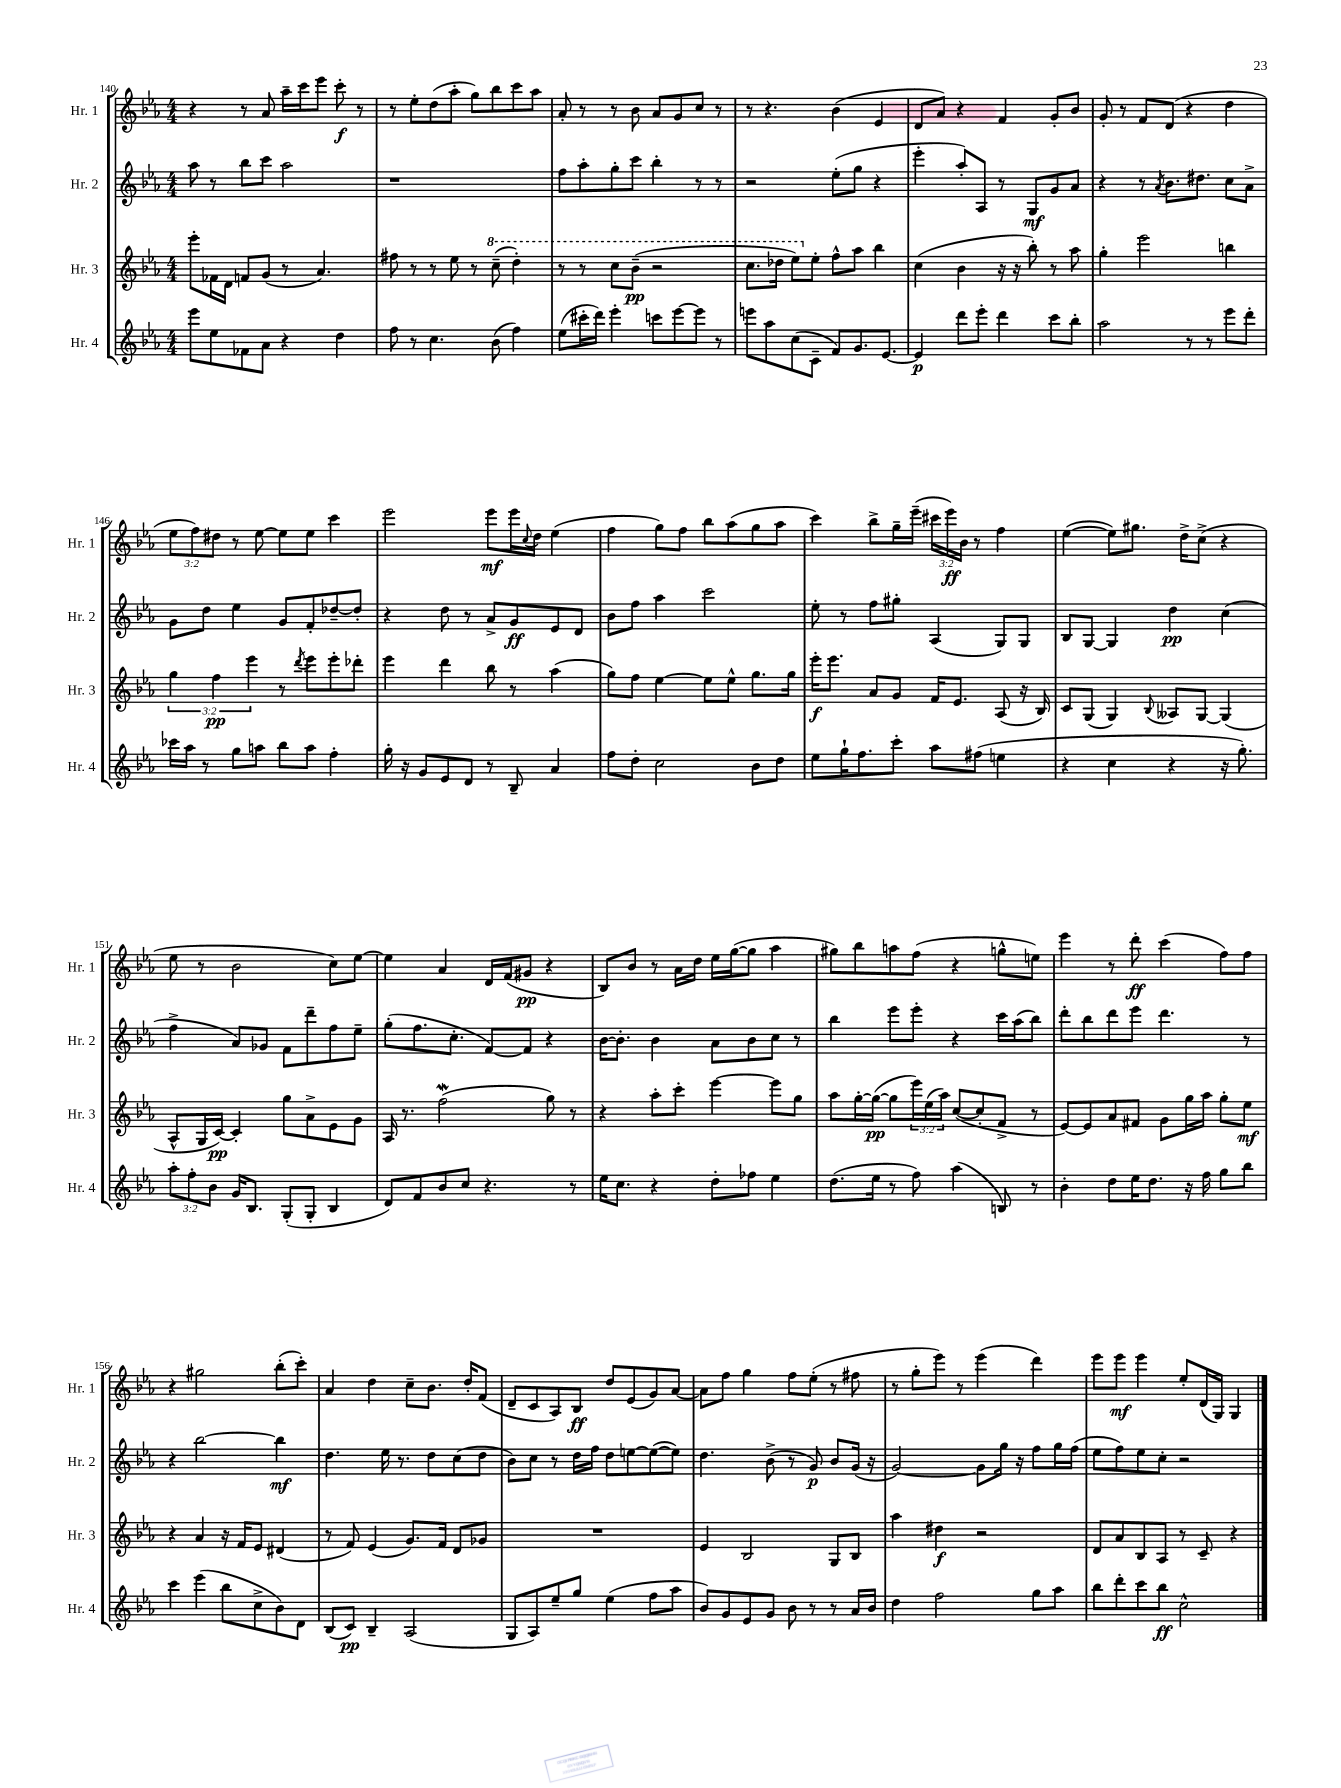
<<
\new StaffGroup <<
\new Staff = "s0" \with { instrumentName = "Hr. 1" shortInstrumentName = "Hr. 1" } {
    \clef treble \key ees \major \numericTimeSignature \time 4/4 \override Staff.TupletNumber.text = #tuplet-number::calc-fraction-text
    r4 r8 aes'8 aes''16-- c'''16 ees'''8 c'''8-.\f r8 |
    r8 ees''8-. d''8( aes''8-. g''8) bes''8 c'''8 aes''8 |
    aes'8-. r8 r8 bes'8 aes'8 g'8 c''8 r8 |
    r8 r4. bes'4( ees'4 |
    d'8 aes'8) r4 f'4 g'8-. bes'8 |
    g'8-. r8 f'8 d'8( r4 d''4 |
    \tuplet 3/2 { ees''8 f''8) dis''8 } r8 ees''8~ ees''8 ees''8 c'''4 |
    ees'''2 ees'''8\mf ees'''16 \appoggiatura { c''8 } d''16 ees''4( |
    f''4 g''8) f''8 bes''8 aes''8( g''8 aes''8 |
    c'''4) bes''8-> g''16-- ees'''16--( \tuplet 3/2 { cis'''16 ees'''16\ff) bes'16 } r8 f''4 |
    ees''4~( ees''8) gis''8. d''16-> c''8->( r4 |
    ees''8 r8 bes'2 c''8) ees''8~ |
    ees''4 aes'4 d'16 f'16( gis'8\pp r4 |
    bes8) bes'8 r8 aes'16 d''16 ees''16 g''16~( g''8 aes''4 |
    gis''8) bes''8 a''8 f''8( r4 g''8-^ e''8) |
    ees'''4 r8 d'''8-.\ff c'''4( f''8) f''8 |
    r4 gis''2 bes''8-.( c'''8-.) |
    aes'4 d''4 c''8-- bes'8. d''16-. f'8( |
    d'8-- c'8 aes8) bes8\ff d''8 ees'8( g'8) aes'8~ |
    aes'8 f''8 g''4 f''8 ees''8-.( r8 fis''8 |
    r8 g''8-. ees'''8) r8 ees'''4( d'''4) |
    ees'''8 ees'''8\mf ees'''4 ees''8-. d'16( g16) g4 \bar "|." |
}
\new Staff = "s1" \with { instrumentName = "Hr. 2" shortInstrumentName = "Hr. 2" } {
    \clef treble \key ees \major \numericTimeSignature \time 4/4
    aes''8 r8 bes''8 c'''8 aes''2 |
    r1 |
    f''8 aes''8-. g''8-. c'''8 bes''4-. r8 r8 |
    r2 ees''8-.( g''8 r4 |
    ees'''4-. aes''8-.) aes8 r8 g8\mf g'8 aes'8 |
    r4 r8 \acciaccatura { aes'8 } bes'8. dis''8. c''8 aes'8-> |
    g'8 d''8 ees''4 g'8 f'8-. des''8~-- des''8-. |
    r4 d''8 r8 aes'8-> g'8\ff ees'8 d'8 |
    bes'8 f''8 aes''4 c'''2 |
    ees''8-. r8 f''8 gis''8-. aes4( g8) g8 |
    bes8 g8~ g4 d''4\pp c''4( |
    f''4-> aes'8) ges'8 f'8 d'''8-- f''8 ees''8-- |
    g''8-.( f''8. c''8.-. f'8~) f'8 r4 |
    bes'16~ bes'8.-. bes'4 aes'8 bes'8 c''8 r8 |
    bes''4 ees'''8 ees'''8-. r4 c'''16 aes''16( bes''8) |
    d'''8-. bes''8 d'''8 ees'''8 d'''4. r8 |
    r4 bes''2~ bes''4\mf |
    d''4. ees''16 r8. d''8 c''8( d''8 |
    bes'8) c''8 r8 d''16 f''16 d''8 e''8~ e''8~( e''8) |
    d''4. bes'8->( r8 g'8\p) bes'8 g'16( r16 |
    g'2~) g'8 g''16 r16 f''8 g''16 f''16( |
    ees''8 f''8) ees''8 c''8-. r2 \bar "|." |
}
\new Staff = "s2" \with { instrumentName = "Hr. 3" shortInstrumentName = "Hr. 3" } {
    \clef treble \key ees \major \numericTimeSignature \time 4/4 \override Staff.TupletNumber.text = #tuplet-number::calc-fraction-text
    ees'''8-. fes'16 d'16 f'8 g'8( r8 aes'4.) |
    fis''8 r8 r8 ees''8 r8 \ottava #1 c'''8--( d'''4-.) |
    r8 r8 c'''8 bes''8--\pp( r2 |
    c'''8. des'''16 ees'''8) \ottava #0 ees''8-. f''8-^ aes''8 bes''4 |
    c''4( bes'4 r16 r16 bes''8-.) r8 aes''8 |
    g''4-. ees'''2 b''4 |
    \tuplet 3/2 { g''4 f''4\pp ees'''4 } r8 \acciaccatura { d'''8 } ees'''8 ees'''8-. des'''8-. |
    ees'''4 d'''4 bes''8 r8 aes''4( |
    g''8) f''8 ees''4~ ees''8 ees''8-^ g''8. g''16 |
    ees'''16-.\f ees'''8. aes'8 g'8 f'16 ees'8. aes8( r16 bes16) |
    c'8 g8( g4) \appoggiatura { bes8 } aeses8 g8~ g4( |
    aes8-^ g16 c'16~\pp) c'4-. g''8 aes'8-> ees'8 g'8 |
    aes16 r8. f''2\mordent( g''8) r8 |
    r4 aes''8-. c'''8-. ees'''4~ ees'''8 g''8 |
    aes''8 g''16~-. g''16~\pp( g''8 \tuplet 3/2 { ees'''16) ees''16( aes''16) } c''8~( c''8-. f'8-> r8 |
    ees'8~) ees'8 aes'8 fis'8 g'8 g''16 aes''16 g''8-. ees''8\mf |
    r4 aes'4 r16 f'16 ees'8 dis'4( |
    r8 f'8) ees'4( g'8.) f'16 d'8 ges'8 |
    R1 |
    ees'4 bes2 g8 bes8 |
    aes''4 dis''4\f r2 |
    d'8 aes'8 bes8 aes8 r8 c'8-- r4 \bar "|." |
}
\new Staff = "s3" \with { instrumentName = "Hr. 4" shortInstrumentName = "Hr. 4" } {
    \clef treble \key ees \major \numericTimeSignature \time 4/4 \override Staff.TupletNumber.text = #tuplet-number::calc-fraction-text
    ees'''8 ees''8 fes'8 aes'8 r4 d''4 |
    f''8 r8 c''4. bes'8( f''4) |
    ees''8( cis'''16-. d'''16) ees'''4-. c'''8 ees'''8~ ees'''8 r8 |
    e'''8 aes''8 c''8( c'8-- f'8) g'8. ees'8.~ |
    ees'4\p d'''8 ees'''8-. d'''4 c'''8 bes''8-. |
    aes''2 r8 r8 ees'''8 d'''8-. |
    ces'''16 aes''16 r8 g''8 a''8 bes''8 a''8 f''4-. |
    g''16-. r16 g'8 ees'8 d'8 r8 bes8-- aes'4 |
    f''8 d''8-. c''2 bes'8 d''8 |
    ees''8 g''16-! f''8. c'''8-. aes''8 fis''8( e''4 |
    r4 c''4 r4 r16 g''8.-.) |
    \tuplet 3/2 { aes''8-. f''8-. bes'8 } g'16 bes8. g8-.( g8-. bes4 |
    d'8) f'8 bes'8 c''8 r4. r8 |
    ees''16 c''8. r4 d''8-. fes''8 ees''4 |
    d''8.( ees''16 r8 f''8) aes''4( b8) r8 |
    bes'4-. d''8 ees''16 d''8. r16 f''16 g''8 bes''8 |
    c'''4 ees'''4( bes''8 c''8-> bes'8) d'8 |
    bes8( c'8\pp) bes4-- aes2( |
    g8 aes8) ees''8-- g''8 ees''4( f''8 aes''8 |
    bes'8) g'8 ees'8 g'8 bes'8 r8 r8 aes'16 bes'16 |
    d''4 f''2 g''8 aes''8 |
    bes''8 d'''8-. c'''8 bes''8\ff c''2-^ \bar "|." |
}
>>
>>
\layout { \context { \Score currentBarNumber = #140 } }
